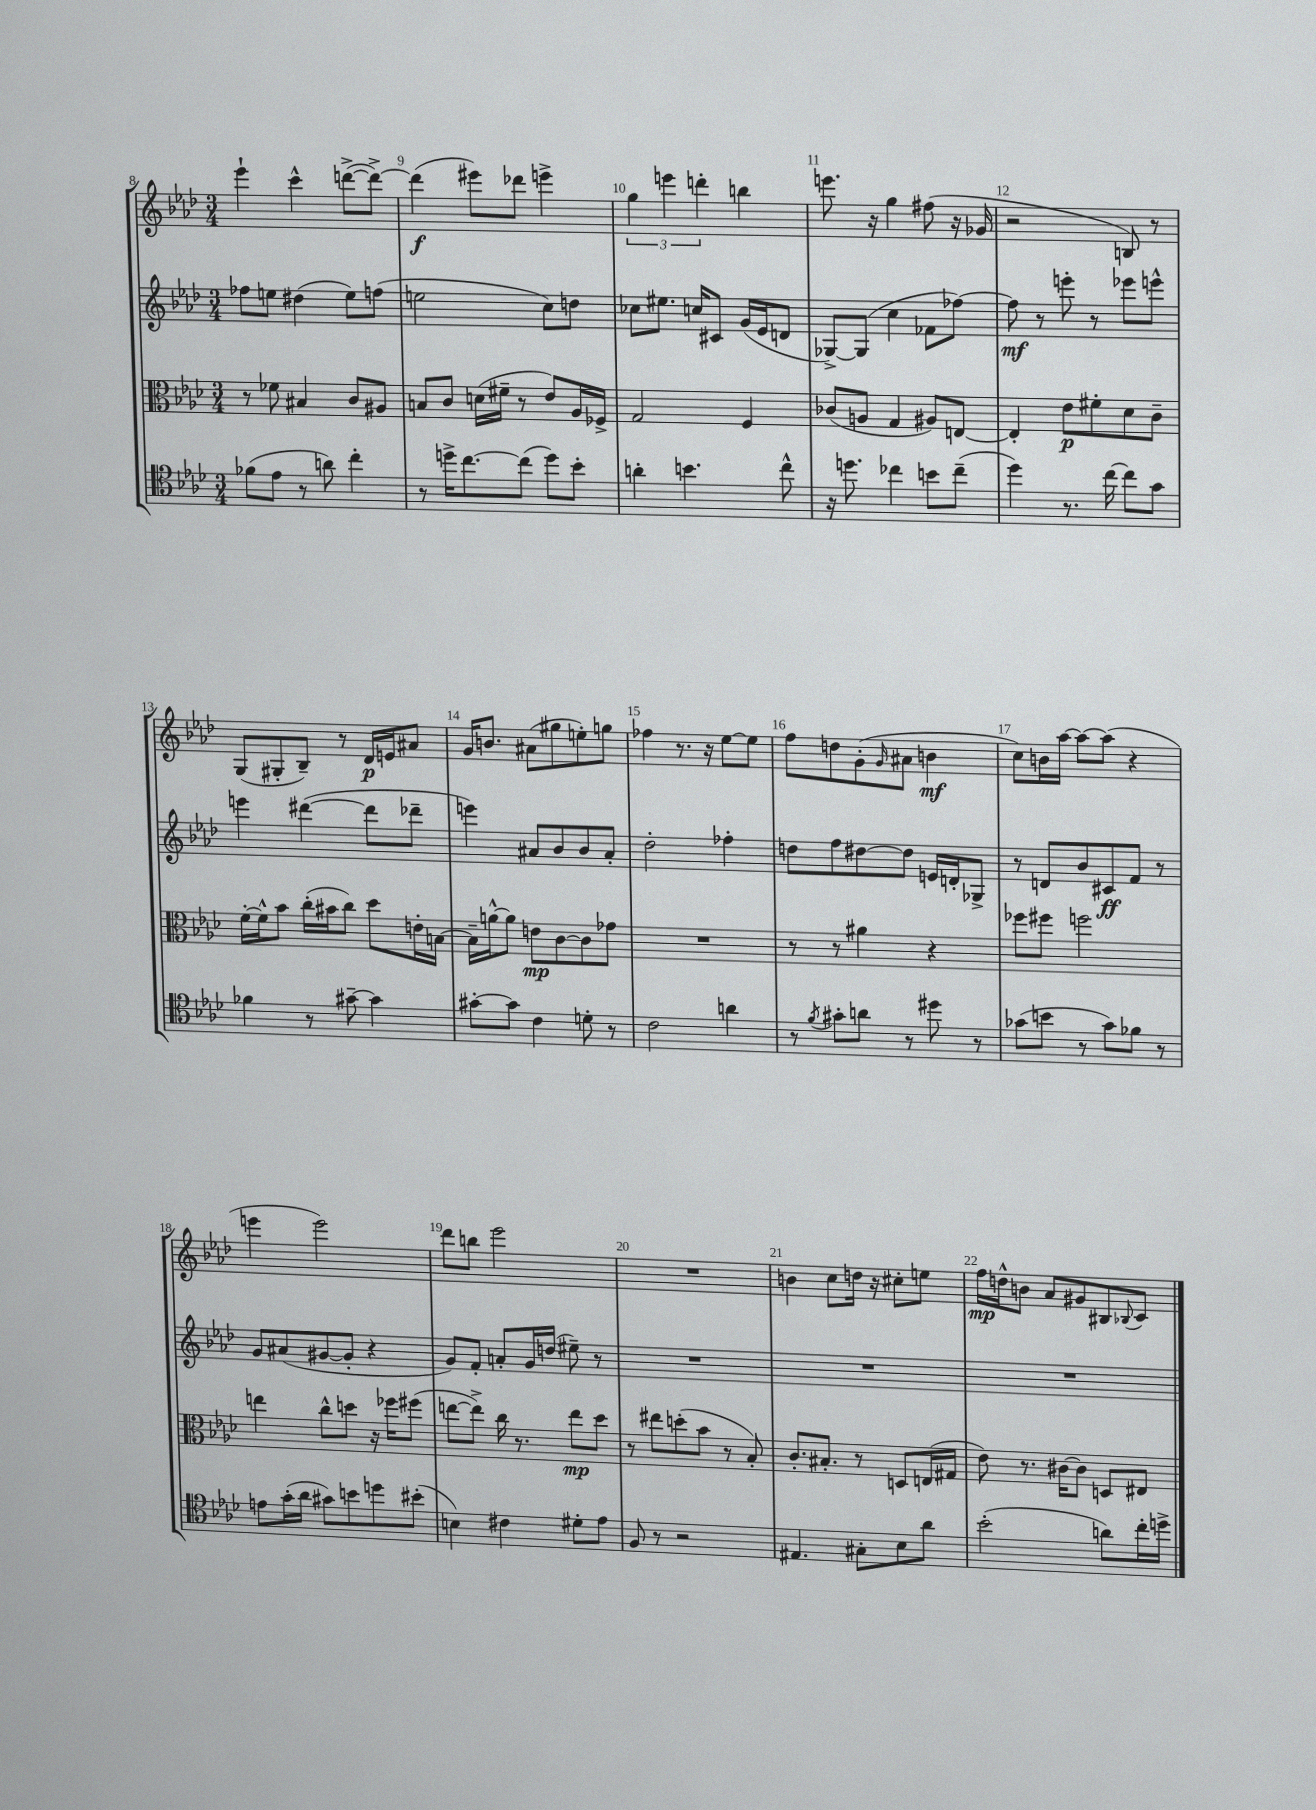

**kern	**kern	**kern	**kern
*staff4	*staff3	*staff2	*staff1
*clefC4	*clefC3	*clefG2	*clefG2
*k[b-e-a-d-]	*k[b-e-a-d-]	*k[b-e-a-d-]	*k[b-e-a-d-]
*M3/4	*M3/4	*M3/4	*M3/4
(8f-	8r	8ff-	4eee-`
8e-	8f-	8ee	.
8r	4B#	(4dd#	4ccc^^
8a)	.	.	.
4cc'	8c	8ee)	([8ddd^
.	8A#	(8ff	8ddd^_)
=	=	=	=
8r	8B	2ee	(4ddd]
16dd^	8c	.	.
[8.cc	.	.	.
.	(16d	.	8eee#)
.	16f#~	.	.
(8cc]	8r	.	8ddd-
8dd)	8e-)	8cc)	4eee^
8b-'	16A-	8dd	.
.	16F-^	.	.
=	=	=	=
4a'	2G	8cc-	6gg
.	.	8.ee#	.
.	.	.	6eee
4.b	.	.	.
.	.	16cc	.
.	.	.	6ddd'
.	.	8c#	.
.	4F	(16g	4bb
.	.	16e-	.
8cc^^	.	8d	.
=	=	=	=
16r	(8c-	[8G-^)	8.eee
8.dd	.	.	.
.	8A	(8G-]	.
.	.	.	16r
4cc-	4G	4cc	4gg
8b	8A#)	8f-	(8ff#
(8cc-~	[8E	[8ff-)	16r
.	.	.	16g-
=	=	=	=
4dd-)	4E']	8ff-]	2r
.	.	8r	.
8.r	8e-	8eee'	.
.	8f#'	8r	.
[16cc	.	.	.
8cc]	8d-	8eee-	8B)
8g	8c~	8eee^^	8r
=	=	=	=
4f-	[16f'	4eee	(8G
.	16f^^]	.	.
.	8b-	.	8G#'
8r	(16cc'	([4ddd#	8B-~)
.	16b#	.	.
[8g#~	8cc)	.	8r
4g#]	8dd-	8ddd#]	16d-
.	.	.	16e
.	16e'	8ddd-~	8a#
.	[16B	.	.
=	=	=	=
[8g#'	16B~]	4eee)	16g
.	[16a^^	.	8.b
8g#]	8a]	.	.
4c	8e	8a#	(8a#
.	[8c	8b-	8gg#
8d'	8c]	8b-	8ee')
8r	8g-	8a#'	8gg
=	=	=	=
2c	2.r	2dd-'	4ff-
.	.	.	8.r
.	.	.	16r
4a	.	4ff-'	[8ee-
.	.	.	8ee-]
=	=	=	=
8r	8r	8dd	8ff
8qf	.	.	.
8g#'	8r	8ff	8dd
8a	4a#	[8dd#	(8g'
.	.	.	16qqg
8r	.	8dd#]	8a#
8dd#	4r	16e	4b
.	.	16d'	.
8r	.	8G-^	.
=	=	=	=
(8g-	8ff-	8r	8cc)
8b	8ff#	8d	16b
.	.	.	[16aa-
8r	2ff	8b-	8aa-_
8g-)	.	8c#	(8aa-]
8f-	.	8f	4r
8r	.	8r	.
=	=	=	=
8e	4ee	8g	4eee
(16g'	.	(8a#	.
16a-	.	.	.
8g#)	8cc^^	[8g#	2eee)
8b	8dd	8g#']	.
8dd	16r	4r	.
.	16ff-	.	.
(8b#'	(8ff#	.	.
=	=	=	=
4B)	[8ee	8g)	8ddd-
.	8ee^])	8f'	8bb
4c#	16cc	8a'	2eee-
.	8.r	.	.
.	.	16g	.
.	.	(16dd	.
8d#'	8ee	8ee#~)	.
8e-	8dd-	8r	.
=	=	=	=
8F	8r	2.r	2.r
8r	8ee#	.	.
2r	(8dd'	.	.
.	8b-	.	.
.	8r	.	.
.	8B-')	.	.
=	=	=	=
4.E#	8.c'	2.r	4b
.	8.B#'	.	.
.	.	.	8cc
8G#'	8r	.	16dd
.	.	.	16r
8B-	8D	.	8cc#'
8a-	(16E	.	8ee
.	16G#	.	.
=	=	=	=
(2b-'	8e-)	2.r	16ff
.	.	.	16dd^^
.	8.r	.	8b
.	.	.	8a-
.	[16c#	.	.
.	8c#]	.	8g#
8a)	8D	.	8B#
.	.	.	8qqB-
16cc'	8E#	.	8c
16dd^	.	.	.
==	==	==	==
*-	*-	*-	*-
